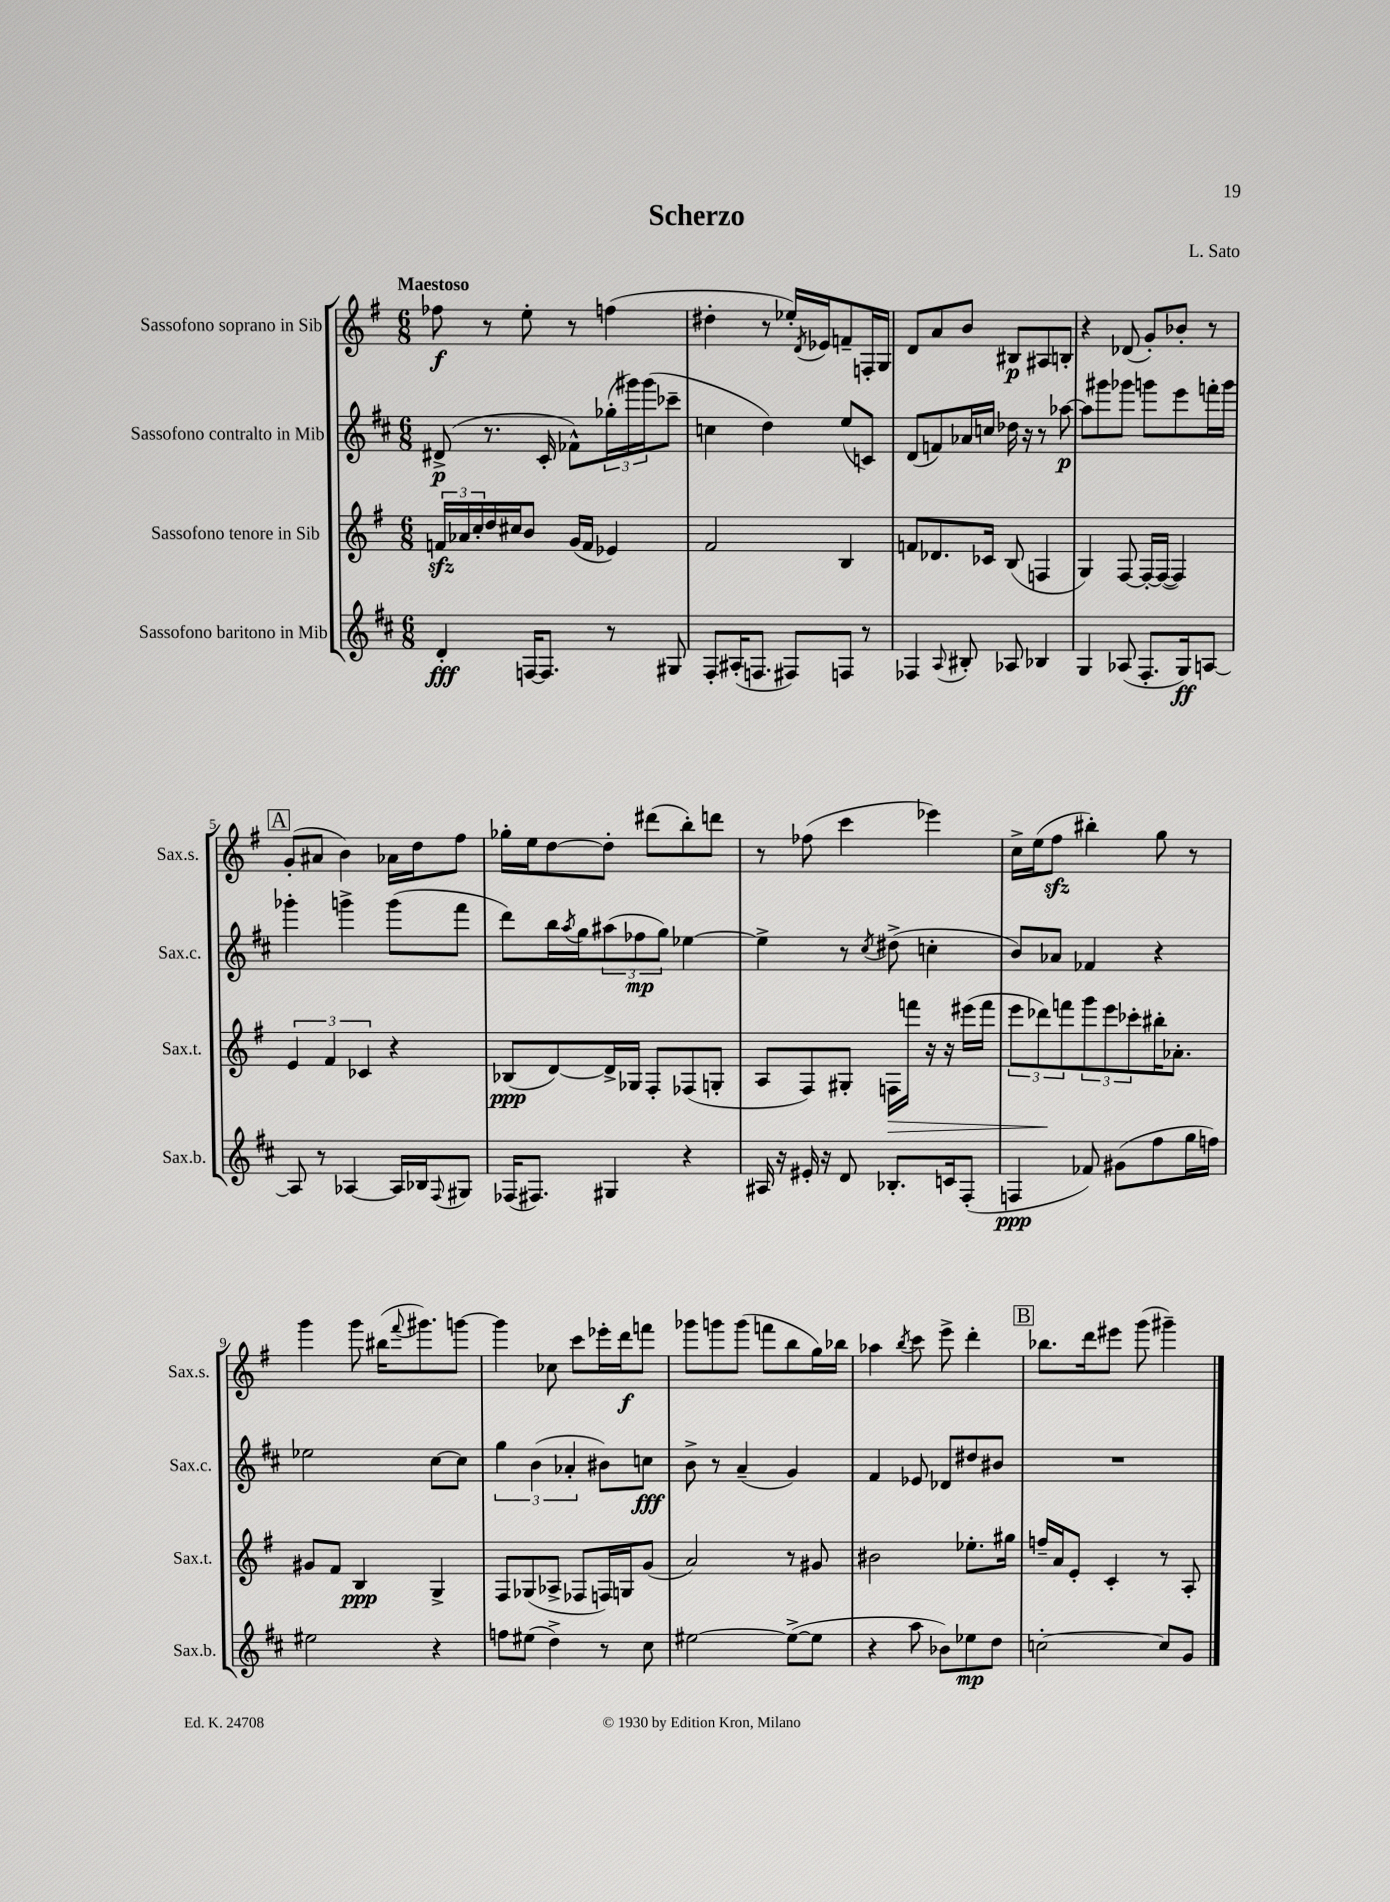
\header { title = "Scherzo" composer = "L. Sato" }
<<
\new StaffGroup <<
\new Staff = "s0" \with { instrumentName = "Sassofono soprano in Sib" shortInstrumentName = "Sax.s." } {
    \clef treble \key g \major \numericTimeSignature \time 6/8 \tempo "Maestoso"
    fes''8\f r8 e''8-. r8 f''4( |
    dis''4-. r8 ees''16-.) \acciaccatura { d'8 } ees'16 f'8-- f16-. g16 |
    d'8 a'8 b'8 bis8\p ais8 b8-. |
    r4 des'8( g'8-.) bes'8-. r8 |
    \mark \markup { \box "A" } g'8-.( ais'8 b'4) aes'16 d''16 fis''8 |
    ges''16-. e''16 d''8~ d''8-. dis'''8( b''8-.) d'''8 |
    r8 fes''8( c'''4 ees'''4) |
    c''16-> e''16( fis''8\sfz bis''4-.) g''8 r8 |
    g'''4 g'''8 bis''16( \appoggiatura { fis'''8 } gis'''8.) g'''8~ |
    g'''4 ces''8 c'''8 ees'''16-. d'''16\f f'''8 |
    ges'''8 g'''8 g'''8( f'''8 b''8 g''16) bes''16 |
    aes''4 \acciaccatura { b''8 } c'''8 e'''8-> d'''4-. |
    \mark \markup { \box "B" } bes''8. d'''16 eis'''8 g'''8( gis'''4--) \bar "|." |
}
\new Staff = "s1" \with { instrumentName = "Sassofono contralto in Mib" shortInstrumentName = "Sax.c." } {
    \clef treble \key d \major \numericTimeSignature \time 6/8
    dis'8->\p( r8. cis'16-. fes'8-^) \tuplet 3/2 { ges''16-.( gis'''16) gis'''16( } ces'''8-- |
    c''4 d''4) e''8( c'8) |
    d'8( f'8) aes'16 c''16 des''16 r16 r8 aes''8~\p |
    aes''8 gis'''8 ges'''8 g'''8 e'''8 f'''16-. g'''16 |
    \mark \markup { \box "A" } ges'''4-. g'''4-> g'''8( fis'''8 |
    d'''8) b''16 \acciaccatura { a''8 } g''16 \tuplet 3/2 { ais''8( fes''8\mp g''8) } ees''4~ |
    ees''4-> r8 \acciaccatura { cis''8 } dis''8->( c''4-. |
    b'8) aes'8 fes'4 r4 |
    ees''2 cis''8~ cis''8 |
    \tuplet 3/2 { g''4 b'4( aes'4-. } bis'8) c''8\fff |
    b'8-> r8 a'4--( g'4) |
    fis'4 ees'8 des'8 dis''8 bis'8 |
    \mark \markup { \box "B" } R2. \bar "|." |
}
\new Staff = "s2" \with { instrumentName = "Sassofono tenore in Sib" shortInstrumentName = "Sax.t." } {
    \clef treble \key g \major \numericTimeSignature \time 6/8
    \tuplet 3/2 { f'16\sfz aes'16 c''16-. } d''16 cis''16 b'8 g'16( f'16 ees'4) |
    fis'2 b4 |
    f'8 des'8. ces'16 b8( f4 |
    g4) fis8~ fis16~-. fis16~( fis4) |
    \mark \markup { \box "A" } \tuplet 3/2 { e'4 fis'4 ces'4 } r4 |
    bes8\ppp( d'8~) d'16-> ges16 fis8-. fes8( g8-. |
    a8 fis8) gis8-. f16\> f'''16 r16 r16 eis'''16( f'''16 |
    \tuplet 3/2 { e'''8 des'''8\!) f'''8 } \tuplet 3/2 { g'''8 e'''8 ces'''8-. } bis''16-. aes'8.-. |
    gis'8 fis'8 b4\ppp g4-> |
    fis8 ges8( aes8-> fes8 f16) g16 g'8( |
    a'2) r8 gis'8 |
    bis'2 ees''8.-. gis''16 |
    \mark \markup { \box "B" } f''16-- a'16 e'8-. c'4-. r8 a8-. \bar "|." |
}
\new Staff = "s3" \with { instrumentName = "Sassofono baritono in Mib" shortInstrumentName = "Sax.b." } {
    \clef treble \key d \major \numericTimeSignature \time 6/8
    d'4-.\fff f16~ f8. r8 gis8 |
    fis8-. ais16-.( f8. fis8) f8 r8 |
    fes4 \appoggiatura { a8 } bis8-. aes8 bes4 |
    g4 aes8( fis8.-. g16\ff) a8~ |
    \mark \markup { \box "A" } a8 r8 aes4~ aes16 bes16 \appoggiatura { fis8 } gis8 |
    fes16( fis8.) gis4 r4 |
    ais16 r16 eis'16-. r16 d'8 bes8.-. c'16 fis8-.( |
    f4\ppp fes'8) gis'8( fis''8 g''16 f''16) |
    eis''2 r4 |
    f''8 eis''8( d''4->) r8 cis''8 |
    eis''2~ eis''8~->( eis''8 |
    r4 a''8 bes'8) ees''8\mp d''8 |
    \mark \markup { \box "B" } c''2~-. c''8 g'8 \bar "|." |
}
>>
>>
